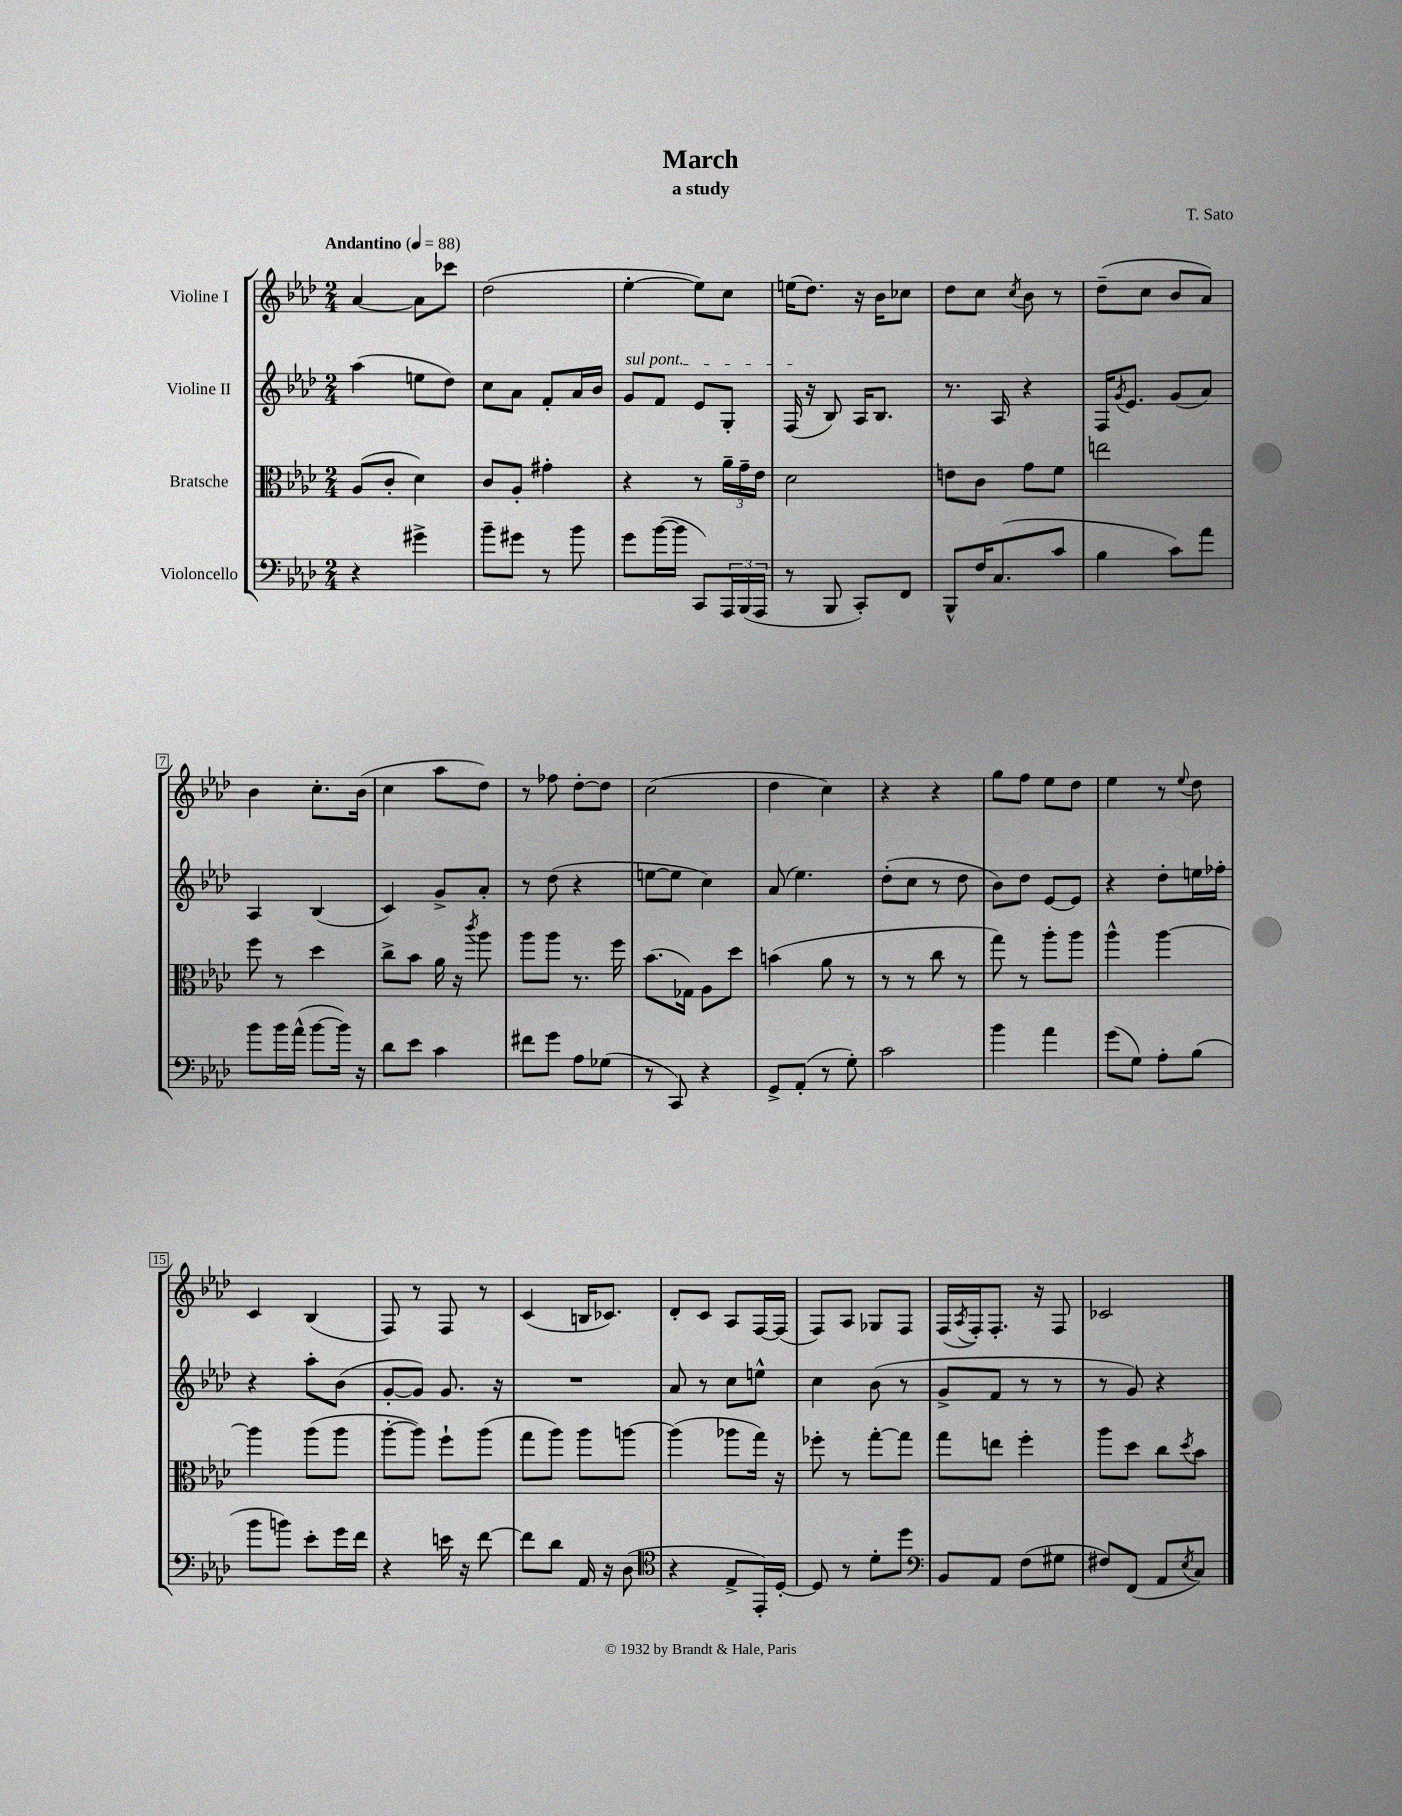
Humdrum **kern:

**kern	**kern	**kern	**kern
*staff4	*staff3	*staff2	*staff1
*clefF4	*clefC3	*clefG2	*clefG2
*k[b-e-a-d-]	*k[b-e-a-d-]	*k[b-e-a-d-]	*k[b-e-a-d-]
*M2/4	*M2/4	*M2/4	*M2/4
*MM88	*MM88	*MM88	*MM88
4r	(8A-	(4aa-	[4a-
.	8c'	.	.
4g#^	4d-)	8ee	8a-]
.	.	8dd-)	8ccc-
=	=	=	=
8b-~	8c	8cc	(2dd-
8g#	8A-'	8a-	.
8r	4g#'	8f'	.
8b-	.	16a-	.
.	.	16b-	.
=	=	=	=
8g	4r	8g	[4ee-'
([16b-	.	8f	.
16b-]	.	.	.
8CC)	8r	8e-	8ee-])
24AAA-	24a-~	8G'	8cc
(24BBB-	24g~	.	.
24AAA-	24e-	.	.
=	=	=	=
8r	2d-	(16F	(16ee
.	.	16r	8.dd-)
8BBB-	.	8B-)	.
8CC')	.	16A-	16r
.	.	8.B-	16b-
8FF	.	.	8cc-
=	=	=	=
8BBB-^^	8e	8.r	8dd-
16F	8c	.	8cc
(8.C	.	16A-	.
.	.	.	8qcc
.	8g	4r	8b-
8c	8f	.	8r
=	=	=	=
4B-	2ee	16F	(8dd-~
.	.	8qg	.
.	.	8.e-	.
.	.	.	8cc
8c)	.	(8g	8b-
8a-	.	8a-)	8a-)
=	=	=	=
8b-	8ff	4A-	4b-
16b-	8r	.	.
(16a-^^	.	.	.
[8b-	4dd-	(4B-	8.cc'
16b-])	.	.	.
16r	.	.	(16b-
=	=	=	=
8d-	8cc^	4c)	4cc
8e-	8b-	.	.
4c	16a-	8g^	8aa-
.	16r	.	.
.	8qccc	.	.
.	8aa-	8a-'	8dd-)
=	=	=	=
8f#	8aa-	8r	8r
8g	8aa-	(8dd-	8ff-
8A-	8.r	4r	[8dd-'
(8G-	.	.	8dd-]
.	16ff	.	.
=	=	=	=
8r	(8.b-	[8ee	(2cc
8CC)	.	8ee]	.
.	16G-)	.	.
4r	8A-	4cc)	.
.	8dd-	.	.
=	=	=	=
8GG^	(4b	(8a-	4dd-
(8AA-'	.	4.ee-)	.
8r	8a-	.	4cc)
8G')	8r	.	.
=	=	=	=
2c	8r	(8dd-'	4r
.	8r	8cc	.
.	8cc	8r	4r
.	8r	8dd-	.
=	=	=	=
4b-	8gg)	8b-)	8gg
.	8r	8dd-	8ff
4a-	8aa-'	[8e-	8ee-
.	8aa-	8e-]	8dd-
=	=	=	=
(8g	4aa-^^	4r	4ee-
8G)	.	.	.
8A-'	[4aa-	8dd-'	8r
.	.	.	8qqee-
(8B-	.	16ee	8dd-
.	.	16ff-'	.
=	=	=	=
8b-	4aa-]	4r	4c
8b)	.	.	.
8e-'	(8aa-	8aa-'	(4B-
16g	8aa-	(8b-	.
16f	.	.	.
=	=	=	=
4r	[8aa-'	[8g'	8F)
.	8aa-])	8g])	8r
16e	8ff`	8.g	8F
16r	.	.	.
[8f	(8aa-	.	8r
.	.	16r	.
=	=	=	=
8f]	8gg	2r	(4c
8d-	8aa-)	.	.
16AA-	8aa-	.	16B
16r	.	.	8.c-)
(8D-	[8aa	.	.
=	=	=	=
*clefC4	*	*	*
4r	(4aa]	8a-	8d-'
.	.	8r	8c
8E-^	8aa-	8cc	8A-
16EE-')	16gg)	8ee^^	[16F
[16D-'	16r	.	(16F]
=	=	=	=
8D-]	8ff-'	4cc	8F)
8r	8r	.	8A-
8d-'	[8gg'	(8b-	8G-
8dd-	8gg]	8r	8F
=	=	=	=
*clefF4	*	*	*
8BB-	8gg	8g^	(16F
.	.	.	8qA-
.	.	.	16F')
8AA-	8ee	8f	8.F'
(8F	4ff'	8r	.
.	.	.	16r
8G#	.	8r	8F
=	=	=	=
8F#)	8aa-	8r	2c-
(8FF	8dd-	8g)	.
8AA-	8cc	4r	.
8qE-	8qdd-	.	.
8C)	8b-	.	.
==	==	==	==
*-	*-	*-	*-
